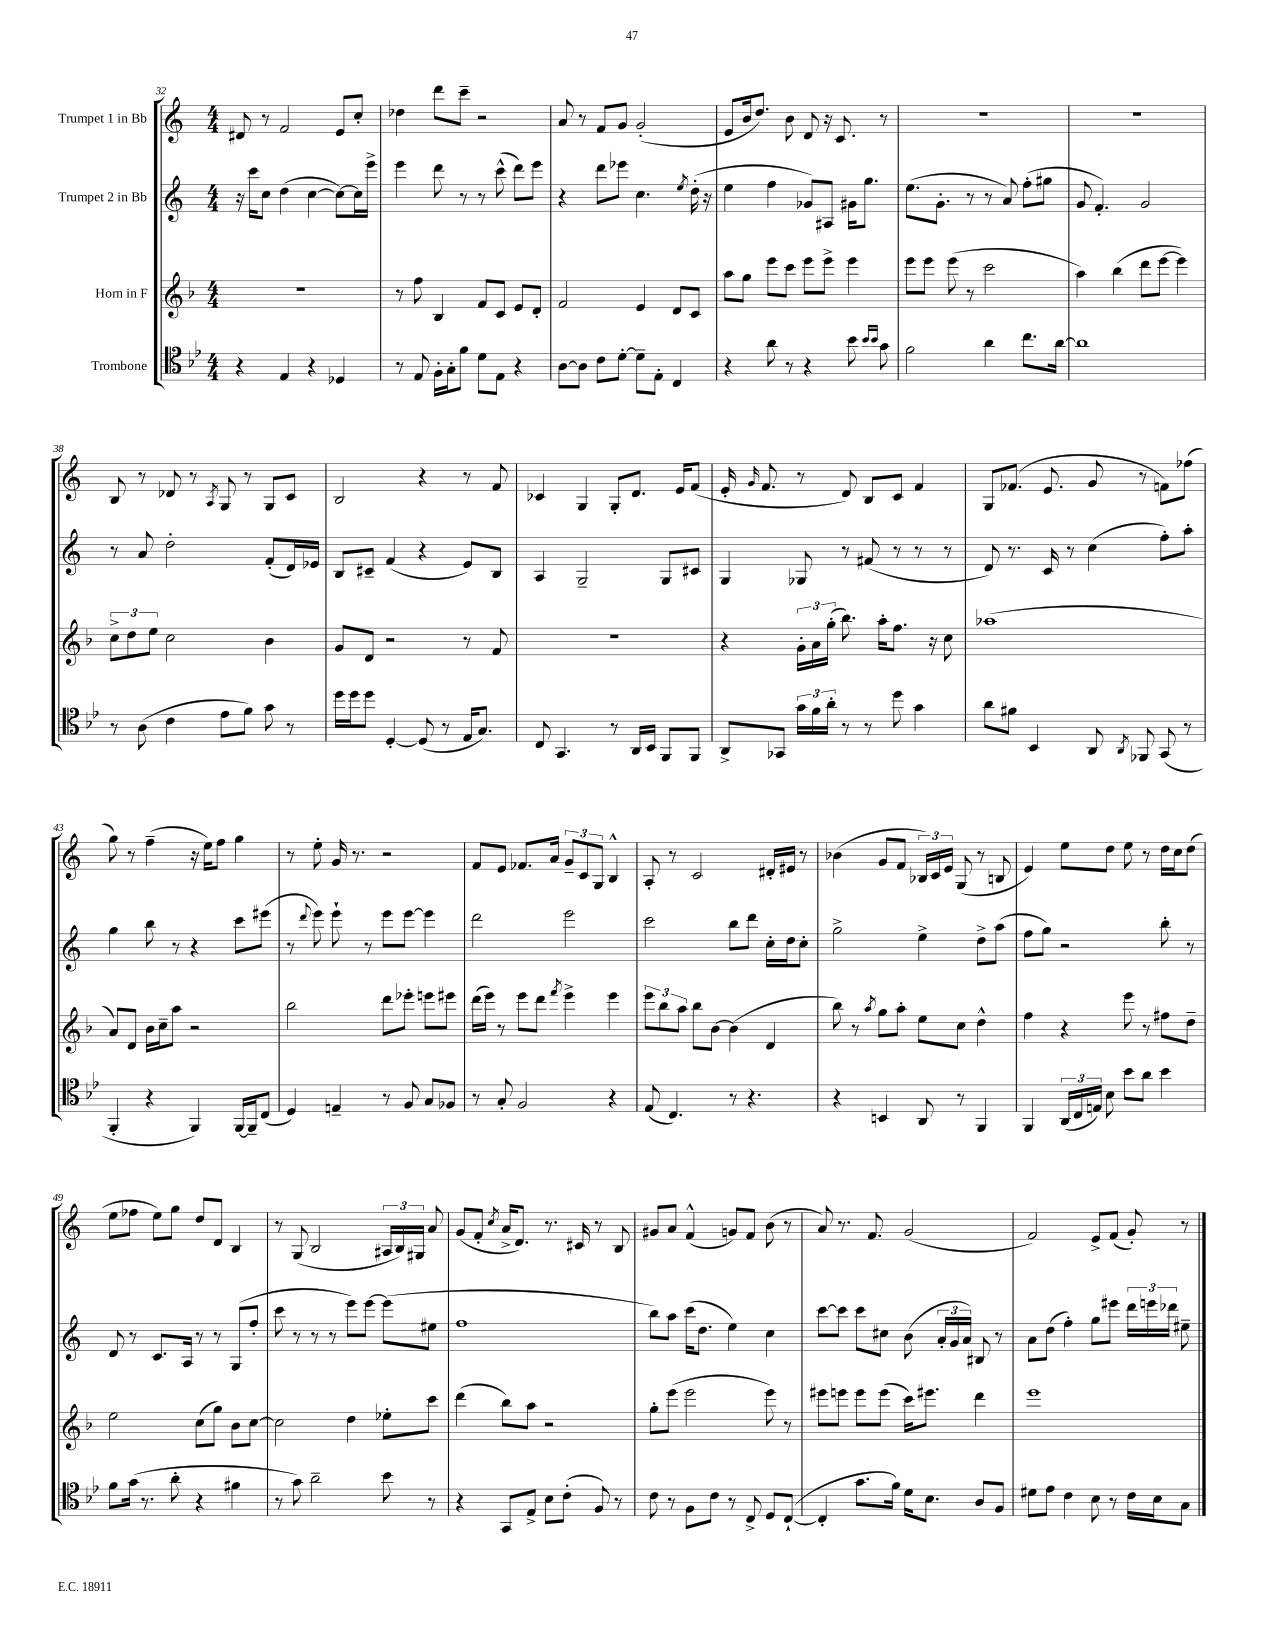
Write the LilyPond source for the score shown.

<<
\new StaffGroup <<
\new Staff = "s0" \with { instrumentName = "Trumpet 1 in Bb" } {
    \clef treble \key c \major \numericTimeSignature \time 4/4
    \autoBeamOff dis'8 r8 f'2 e'8[ c''8]-. |
    des''4 d'''8[ c'''8]-- r2 |
    a'8 r8 f'8[ g'8] g'2-.( |
    e'8[ b'16 d''8.]) b'8 d'8 r16 c'8. r8 |
    R1 |
    R1 |
    b8 r8 des'8 r8 \acciaccatura { a8 } g8 r8 g8[ c'8] |
    b2 r4 r8 f'8 |
    ces'4 g4 g8[-. d'8.] e'16[ f'8]( |
    e'16-. \grace { g'16 } f'8. r8 d'8) b8[ c'8] f'4 |
    g8[ fes'8.]( e'8. g'8 r8 f'8[) fes''8]( |
    g''8) r8 f''4--( r16 e''16[) f''8] g''4 |
    r8 e''8-. g'16 r8. r2 |
    f'8[ e'8] fes'8.[ a'16] \tuplet 3/2 { g'8[-- c'8 g8] } b4-^ |
    a8-. r8 c'2 dis'16[-. eis'16] r8 |
    bes'4( g'8[ f'8] \tuplet 3/2 { bes16[) c'16 e'16] } g8( r8 b8 |
    e'4) e''8[ d''8] e''8 r8 d''16[ c''16 d''8]( |
    e''8[ fes''8] e''8[) g''8] d''8[ d'8] b4 |
    r8 g8( b2 \tuplet 3/2 { ais16[ b16) gis16] } a'8 |
    g'8[( f'8]-. \acciaccatura { c''8 } a'16[-> d'8.]) r8. cis'16 r8 b8 |
    gis'8[ a'8] f'4-^( g'8[) f'8] b'8( r8 |
    a'8) r8. f'8. g'2( |
    f'2) e'8[-> f'8]( g'8-.) r8 \bar "|." |
}
\new Staff = "s1" \with { instrumentName = "Trumpet 2 in Bb" } {
    \clef treble \key c \major \numericTimeSignature \time 4/4
    \autoBeamOff r16 c'''16[ c''8] d''4( c''4~ c''8[~) c''16 e'''16]-> |
    e'''4 d'''8 r8 r8 c'''8-^( d'''8[) e'''8] |
    r4 d'''8[ ees'''8] c''4. \acciaccatura { e''8 } d''16-.( r16 |
    e''4 f''4 ges'8[) ais8] gis'16[ g''8.] |
    e''8.[( g'8.]-. r8 r8 a'8) f''8[-.( gis''8] |
    g'8 f'4.-.) g'2 |
    r8 a'8 d''2-. f'8[-.( d'16) ees'16] |
    b8[ cis'8]-- f'4( r4 e'8[) b8] |
    a4 g2-- g8[ cis'8] |
    g4 ges8 r8 fis'8( r8 r8 r8 |
    d'8) r8. c'16 r8 c''4( f''8[-.) a''8]-. |
    g''4 b''8 r8 r4 c'''8[ eis'''8]( |
    r8 \appoggiatura { d'''8 } e'''8) e'''8-! r8 e'''8[ e'''8]~ e'''4 |
    d'''2 e'''2 |
    c'''2 b''8[ d'''8] c''16[-. d''16 c''8]-. |
    g''2-> e''4-> d''8[-> a''8]( |
    f''8[ g''8]) r2 b''8-. r8 |
    d'8 r8 c'8.[ a16] r8 r8 g8[( f''8]-. |
    c'''8 r8 r8 r8 e'''8[) e'''8]~ e'''8[( eis''8] |
    f''1 |
    b''8[) a''8] c'''16[( d''8.] e''4) c''4 |
    c'''8[~ c'''8] c'''8[ cis''8] b'8( \tuplet 3/2 { a'16[-. g'16 a'16]) } bis8 r8 |
    a'8[ d''8]( f''4-.) g''8[ eis'''8] \tuplet 3/2 { d'''16[ e'''16 des'''16] } eis''8-- \bar "|." |
}
\new Staff = "s2" \with { instrumentName = "Horn in F" } {
    \clef treble \key f \major \numericTimeSignature \time 4/4
    \autoBeamOff R1 |
    r8 f''8 bes4 f'8[ c'8] e'8[ d'8]-. |
    f'2 e'4 d'8[ c'8] |
    a''8[ g''8] e'''8[ c'''8] e'''8[ e'''8]-> e'''4 |
    e'''8[ e'''8] e'''8( r8 c'''2 |
    a''4) bes''4( d'''8[ e'''8]~ e'''4) |
    \tuplet 3/2 { c''8[-> d''8 e''8] } c''2 bes'4 |
    g'8[ d'8] r2 r8 f'8 |
    R1 |
    r4 \tuplet 3/2 { g'16[-. a'16 g''16]-.( } bes''8.) a''16[-. f''8.] r16 c''8 |
    aes''1( |
    a'8[) d'8] bes'16[ c''16-- a''8] r2 |
    bes''2 d'''8[ ees'''8]-. e'''8[ eis'''8] |
    d'''16[( e'''16]) r8 e'''8[ d'''8] \acciaccatura { f'''8 } e'''4-> e'''4 |
    \tuplet 3/2 { e'''8[ bes''8 a''8] } bes''8[ bes'8]~ bes'4( d'4 |
    bes''8) r8 \acciaccatura { a''8 } g''8[ a''8]-. e''8[ c''8] d''4-^ |
    f''4 r4 e'''8 r8 fis''8[ d''8]-- |
    e''2 c''8[( g''8]) bes'8[ c''8]~ |
    c''2 d''4 ees''8[-. c'''8] |
    d'''4( bes''8[) a''8] r2 |
    g''8[-. e'''8]( e'''2 e'''8) r8 |
    eis'''8[ e'''8] e'''8[ e'''8]( c'''16[) eis'''8.] d'''4 |
    e'''1 \bar "|." |
}
\new Staff = "s3" \with { instrumentName = "Trombone" } {
    \clef tenor \key bes \major \numericTimeSignature \time 4/4
    \autoBeamOff r4 ees4 r4 des4 |
    r8 ees8 f16[-. g16-. f'8] d'8[ ees8] r4 |
    a8[~ a8] c'8[ d'8]~-. d'8[-- ees8]-. c4 |
    r4 a'8 r8 r4 bes'8 \grace { bes'16[ bes'16] } g'8 |
    f'2 a'4 c''8.[ a'16]~ |
    a'1 |
    r8 a8( c'4 ees'8[ f'8]) g'8 r8 |
    d''16[ d''16 d''8] d4~-. d8( r8 ees16[ g8.]) |
    c8 g,4. r8 a,16[ bes,16] f,8[ f,8] |
    a,8[-> ges,8] \tuplet 3/2 { g'16[ f'16 a'16]-. } r8 r8 d''8 g'4 |
    a'8[ fis'8] bes,4 a,8 \acciaccatura { a,8 } fes,8 g,8( r8 |
    f,4-. r4 f,4) f,16[~ f,16-- c8]( |
    d4) e4-- r8 f8 g8[ fes8] |
    r8 g8-. f2 r4 |
    ees8( c4.) r8 r4. |
    r4 b,4 a,8 r8 f,4 |
    f,4 \tuplet 3/2 { a,16[( c16 e16]) } bes8 bes'8[ a'8] bes'4 |
    f'8[ g'16]( r8. a'8-. r4 fis'4 |
    r8 g'8) a'2-- bes'8 r8 |
    r4 g,8[ ees8]-> bes8[ c'8]-.( f8) r8 |
    c'8 r8 f8[ c'8] r8 c8-> d8[ c8]~-!( |
    c4-. g'8.[ f'16]) d'16[ bes8.] a8[ f8] |
    dis'8[ ees'8] c'4 bes8 r8 c'16[ bes16 g8] \bar "|." |
}
>>
>>
\layout { \context { \Score currentBarNumber = #32 } }
